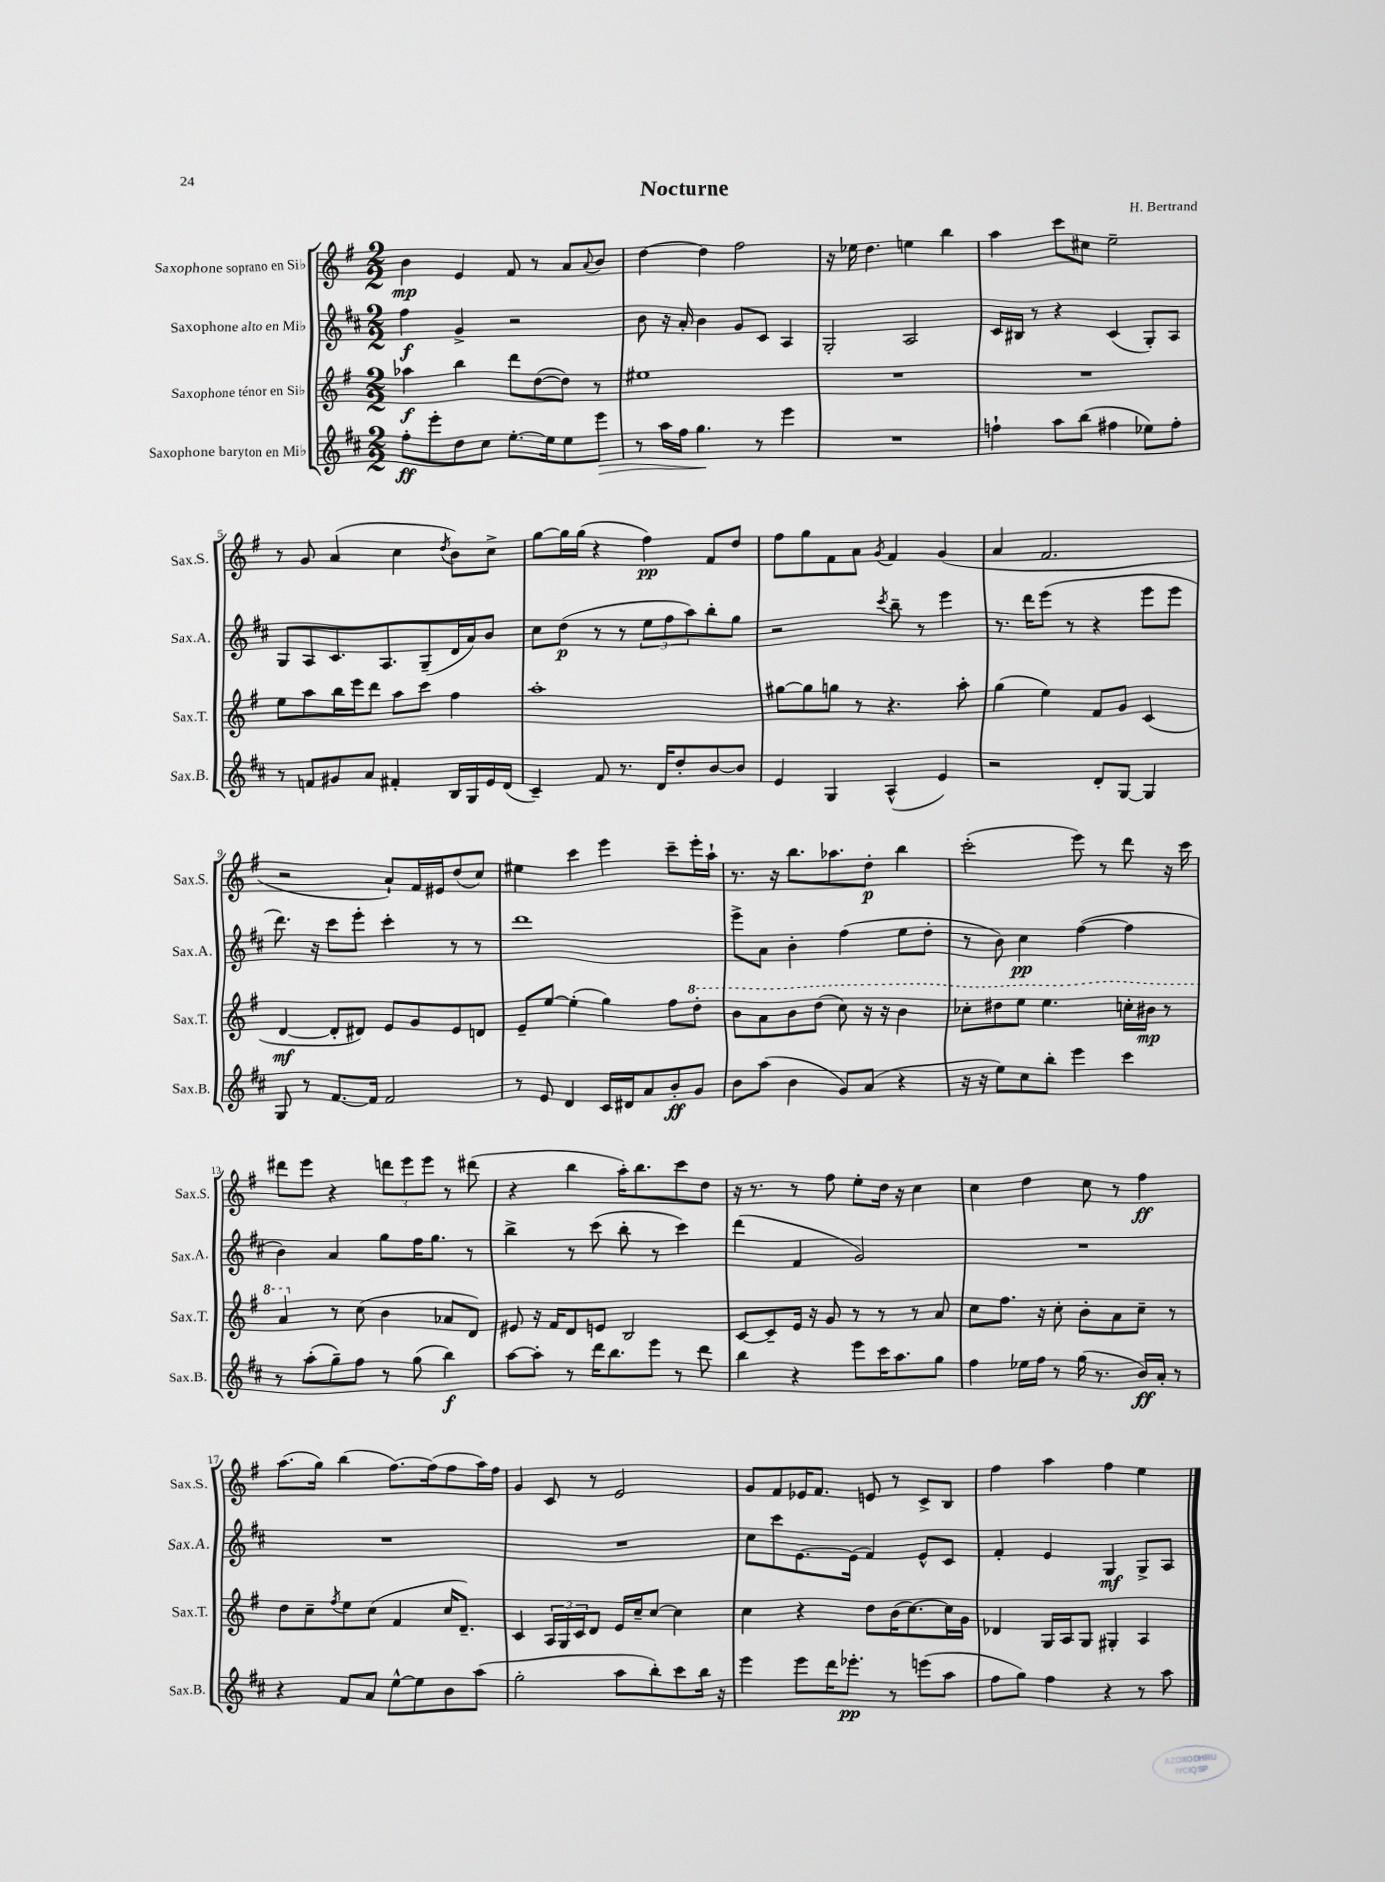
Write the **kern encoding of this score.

**kern	**dynam	**kern	**dynam	**kern	**dynam	**kern	**dynam
*part4	*part4	*part3	*part3	*part2	*part2	*part1	*part1
*staff4	*staff4	*staff3	*staff3	*staff2	*staff2	*staff1	*staff1
*I"Saxophone baryton en Mi♭	*	*I"Saxophone ténor en Si♭	*	*I"Saxophone alto en Mi♭	*	*I"Saxophone soprano en Si♭	*
*I'Sax.B.	*	*I'Sax.T.	*	*I'Sax.A.	*	*I'Sax.S.	*
*clefG2	*	*clefG2	*	*clefG2	*	*clefG2	*
*k[f#c#]	*	*k[f#]	*	*k[f#c#]	*	*k[f#]	*
*M2/2	*	*M2/2	*	*M2/2	*	*M2/2	*
=1	=1	=1	=1	=1	=1	=1	=1
8ff#'\L	ff	4aa-X\	f	4ff#\	f	4b\	mp
8eee'\	.	.	.	.	.	.	.
8dd\	.	4bb\	.	4g^/	.	4e/	.
8cc#\J	.	.	.	.	.	.	.
[8.ee'\L	.	8ddd\L	.	2r	.	8f#/	.
.	.	([8dd\	.	.	.	8r	.
16ee\k]	.	.	.	.	.	.	.
8ee\	.	8dd\J])	.	.	.	8a/L	.
.	.	.	.	.	.	8qqa/	.
!	!LO:HP:b	!	!	!	!	!	!
8eee\J	>	8r	.	.	.	8b/J	.
=2	=2	=2	=2	=2	=2	=2	=2
8r	.	1ee#X	.	8b\	.	[4dd\	.
16aa\LL	.	.	.	16r	.	.	.
16ff#\JJ	.	.	.	16a'/	.	.	.
4.gg\	.	.	.	4b\	.	4dd\]	.
.	.	.	.	8g/L	.	2ff#\	.
8r	]	.	.	8c#/J	.	.	.
4eee\	.	.	.	4A/	.	.	.
=3	=3	=3	=3	=3	=3	=3	=3
1r	.	1r	.	2G'/	.	16r	.
.	.	.	.	.	.	16ee-X\	.
.	.	.	.	.	.	4.dd\	.
.	.	.	.	2A/	.	4een\	.
.	.	.	.	.	.	4bb\	.
=4	=4	=4	=4	=4	=4	=4	=4
4ffn`\	.	1r	.	16c#/LL	.	4aa\	.
.	.	.	.	16B#X/JJ	.	.	.
.	.	.	.	8r	.	.	.
8aa\L	.	.	.	4r	.	8ccc\L	.
(8bb\J	.	.	.	.	.	8cc#X\J	.
4ff#X\	.	.	.	(4c#/	.	2ee~\	.
8ee-X\L)	.	.	.	8G'/L)	.	.	.
8ff#'\J	.	.	.	8A/J	.	.	.
!!LO:LB:g=z
=5	=5	=5	=5	=5	=5	=5	=5
8r	.	8ee\L	.	8G/L	.	8r	.
8fn/L	.	8aa\	.	8A/	.	8g/	.
8g#X/	.	16bb\L	.	8.c#/	.	(4a/	.
.	.	16eee\J	.	.	.	.	.
8a/J	.	8ddd\J	.	.	.	.	.
.	.	.	.	8.A/	.	.	.
4f#X'/	.	8aa\L	.	.	.	4cc\	.
.	.	8ccc\J	.	(8G~/	.	.	.
.	.	.	.	.	.	8qdd/	.
16B/LL	.	4ff#\	.	16d/L	.	8b\L)	.
16G/	.	.	.	16a/J)	.	.	.
16e/	.	.	.	8b/J	.	8cc^\J	.
(16d/JJ	.	.	.	.	.	.	.
=6	=6	=6	=6	=6	=6	=6	=6
4c#~/)	.	1aa'	.	8cc#\L	.	[8gg\L	.
.	.	.	.	(8dd\J	p	16gg\L]	.
.	.	.	.	.	.	(16gg\JJ	.
8f#/	.	.	.	8r	.	4r	.
8.r	.	.	.	8r	.	.	.
.	.	.	.	12ee\L	.	4ff#\)	pp
16d/KL	.	.	.	.	.	.	.
.	.	.	.	12ff#\	.	.	.
8dd'/	.	.	.	.	.	.	.
.	.	.	.	12aa\)	.	.	.
[8b/	.	.	.	8bb'\	.	8f#/L	.
8b/J]	.	.	.	8gg\J	.	8dd/J	.
=7	=7	=7	=7	=7	=7	=7	=7
4e/	.	[8gg#X\L	.	2r	.	8ff#\L	.
.	.	8gg#\]	.	.	.	8gg\	.
4G/	.	8ggn\J	.	.	.	8f#\	.
.	.	8r	.	.	.	8a\J	.
.	.	.	.	8qccc#/	.	8qg/	.
(4A^^/	.	4.r	.	8bb~\	.	4f#/	.
.	.	.	.	8r	.	.	.
4e/)	.	.	.	4eee\	.	(4g/	.
.	.	8aa'\	.	.	.	.	.
=8	=8	=8	=8	=8	=8	=8	=8
2r	.	(4gg\	.	8.r	.	4a/	.
.	.	.	.	16ddd\KL	.	.	.
.	.	4ee\)	.	(8eee\J	.	2.f#/	.
.	.	.	.	8r	.	.	.
8d'/L	.	8f#/L	.	4r	.	.	.
[8G/J	.	8g/J	.	.	.	.	.
4G/]	.	(4c/	.	8eee\L	.	.	.
.	.	.	.	8eee\J	.	.	.
!!LO:LB:g=z
=9	=9	=9	=9	=9	=9	=9	=9
8G/	.	[4d/	mf	8.ddd\)	.	2r	.
8r	.	.	.	.	.	.	.
.	.	.	.	16r	.	.	.
[8.f#/L	.	8d'/L]	.	8ccc#\L	.	.	.
.	.	8d#X/J)	.	8eee'\J	.	.	.
16f#/Jk]	.	.	.	.	.	.	.
2f#/	.	8e/L	.	4ccc#'\	.	8a`/L)	.
.	.	8g/	.	.	.	16f#/L	.
.	.	.	.	.	.	16e#X/J	.
.	.	8e/	.	8r	.	(8dd/	.
.	.	8dn/J	.	8r	.	8cc/J)	.
=10	=10	=10	=10	=10	=10	=10	=10
8r	.	8e~/L	.	1ddd	.	4ee#X\	.
8e/	.	[8ee/J	.	.	.	.	.
4d/	.	(4ee'\]	.	.	.	4ccc\	.
16c#/LL	.	4gg\)	.	.	.	4eee\	.
16d#X/J	.	.	.	.	.	.	.
8a/	.	.	.	.	.	.	.
8b'/	ff	8ff#\L	.	.	.	8ccc~\L	.
*	*	*8va	*	*	*	*	*
8g/J	.	8ddd'\J	.	.	.	16eee'\L	.
.	.	.	.	.	.	16aa`\JJ	.
=11	=11	=11	=11	=11	=11	=11	=11
8b\L	.	8bb\L	.	8eee^\L	.	8.r	.
(8aa\J	.	8aa\	.	8a\J	.	.	.
.	.	.	.	.	.	16r	.
4b\	.	8bb\	.	4b'\	.	8.bb\L	.
.	.	(8ddd\J	.	.	.	.	.
.	.	.	.	.	.	8.aa-X\	.
8g/L)	.	8ccc\)	.	(4ff#\	.	.	.
(8a/J	.	16r	.	.	.	8dd'\J	p
.	.	16r	.	.	.	.	.
4r	.	4bb\	.	8ee\L	.	4bb\	.
.	.	.	.	8dd'\J	.	.	.
=12	=12	=12	=12	=12	=12	=12	=12
16r	.	8ccc-X'\L	.	8r	.	(2ccc'\	.
16r	.	.	.	.	.	.	.
8ee\L)	.	8ddd#X\	.	8b\)	.	.	.
8cc#\	.	8eee\J	.	4cc#\	pp	.	.
8bb'\J	.	4.eee\	.	.	.	.	.
4eee\	.	.	.	([4ff#\	.	8eee\)	.
.	.	.	.	.	.	8r	.
4ccc#\	.	16cccn'\LL	.	4ff#\]	.	8ddd\	.
.	.	16bb#X\JJ	mp	.	.	.	.
.	.	8r	.	.	.	16r	.
.	.	.	.	.	.	16ccc\	.
!!LO:LB:g=z
=13	=13	=13	=13	=13	=13	=13	=13
8r	.	4aa/	.	4b\)	.	8ddd#X\L	.
(8aa'\L	.	.	.	.	.	8eee\J	.
*	*	*X8va	*	*	*	*	*
8gg~\)	.	8r	.	4a/	.	4r	.
8ff#\J	.	(8cc\	.	.	.	.	.
8r	.	4b\	.	8gg\L	.	12dddn\L	.
.	.	.	.	.	.	12eee\	.
(8gg\	.	.	.	16ff#\K	.	.	.
.	.	.	.	.	.	12eee\J	.
.	.	.	.	8.gg\J	.	.	.
4bb\)	f	8a-X/L	.	.	.	8r	.
.	.	8d/J)	.	8r	.	(8ddd#X\	.
=14	=14	=14	=14	=14	=14	=14	=14
[8aa\L	.	8e#X/	.	4bb^\	.	4r	.
8aa'\J]	.	16r	.	.	.	.	.
.	.	16f#/KL	.	.	.	.	.
8r	.	8d/	.	8r	.	4bb\	.
16ddd\KL	.	8en/J	.	(8ccc#\	.	.	.
8.bb\	.	.	.	.	.	.	.
.	.	2B/	.	8bb'\	.	16aa'\KL)	.
.	.	.	.	.	.	8.bb\	.
8eee\J	.	.	.	8r	.	.	.
8r	.	.	.	4ccc#\)	.	8ccc\	.
8ddd\	.	.	.	.	.	8dd\J	.
=15	=15	=15	=15	=15	=15	=15	=15
4bb\	.	[8c/L	.	(4ddd\	.	16r	.
.	.	.	.	.	.	8.r	.
.	.	8c~/]	.	.	.	.	.
4r	.	16e/Jk	.	4f#/	.	8r	.
.	.	16r	.	.	.	.	.
.	.	8g/	.	.	.	8ff#\	.
8eee\L	.	8r	.	2g/)	.	8ee'\L	.
16ccc#\K	.	8r	.	.	.	16dd\Jk	.
8.aa\	.	.	.	.	.	16r	.
.	.	8r	.	.	.	4cc\	.
8gg\J	.	8a/	.	.	.	.	.
=16	=16	=16	=16	=16	=16	=16	=16
4ff#\	.	8cc\L	.	1r	.	4cc\	.
.	.	8.ff#\J	.	.	.	.	.
16ee-X\LL	.	.	.	.	.	4dd\	.
16ff#\JJ	.	16r	.	.	.	.	.
8r	.	8cc'\	.	.	.	.	.
(16gg\	.	8b'\L	.	.	.	8cc\	.
8.r	.	.	.	.	.	.	.
.	.	8a\	.	.	.	8r	.
16b/LL)	ff	8cc~\J	.	.	.	4ff#\	ff
16a'/JJ	.	.	.	.	.	.	.
8r	.	8r	.	.	.	.	.
!!LO:LB:g=z
=17	=17	=17	=17	=17	=17	=17	=17
4r	.	8dd\L	.	1r	.	(8.aa\L	.
.	.	8cc~\	.	.	.	.	.
.	.	.	.	.	.	16gg\Jk)	.
.	.	8qff#/	.	.	.	.	.
8f#/L	.	8ee\	.	.	.	(4bb\	.
8a/J	.	(8cc\J	.	.	.	.	.
[8ee^^\L	.	4f#/	.	.	.	[8.ff#\L)	.
8ee\]	.	.	.	.	.	.	.
.	.	.	.	.	.	(16ff#\k]	.
8b\	.	16cc/KL	.	.	.	8ff#\	.
.	.	8.d~/J)	.	.	.	.	.
(8aa\J	.	.	.	.	.	16aa\L)	.
.	.	.	.	.	.	16ff#\JJ	.
=18	=18	=18	=18	=18	=18	=18	=18
2gg'\	.	4c/	.	1r	.	4g/	.
.	.	24A/LL	.	.	.	8c/	.
.	.	24G/	.	.	.	.	.
.	.	24c/J	.	.	.	.	.
.	.	8d/J	.	.	.	8r	.
8aa\L	.	16e/LL	.	.	.	2e/	.
.	.	16cc~/J	.	.	.	.	.
8bb'\)	.	[8cc/J	.	.	.	.	.
8ccc#\	.	4cc\]	.	.	.	.	.
16bb\Jk	.	.	.	.	.	.	.
16r	.	.	.	.	.	.	.
=19	=19	=19	=19	=19	=19	=19	=19
4eee\	.	4cc\	.	8cc#\L	.	8g/L	.
.	.	.	.	8ccc#\	.	8f#/	.
8eee\L	.	4r	.	[8.e\	.	16e-X/K	.
.	.	.	.	.	.	8.f#/J	.
16ddd\K	.	.	.	.	.	.	.
8.eee-X'\J	pp	.	.	(16e\Jk]	.	.	.
.	.	8dd\L	.	4f#/)	.	8en/	.
8r	.	(16b\K	.	.	.	8r	.
.	.	[8.cc\)	.	.	.	.	.
(8eeen\L	.	.	.	8e^^/L	.	8c^/L	.
8aa\J	.	16cc\L]	.	8c#/J	.	8B/J	.
.	.	16g\JJ	.	.	.	.	.
=20	=20	=20	=20	=20	=20	=20	=20
8ff#\L	.	4d-X/	.	4f#'/	.	4ff#\	.
8gg\J)	.	.	.	.	.	.	.
4ff#\	.	16G/LL	.	4e/	.	4aa\	.
.	.	16A/J	.	.	.	.	.
.	.	8G/J	.	.	.	.	.
4r	.	4G#X'/	.	4G/	mf	4ff#\	.
8r	.	4A/	.	8G^/L	.	4ee\	.
8aa\	.	.	.	8A/J	.	.	.
==	==	==	==	==	==	==	==
*-	*-	*-	*-	*-	*-	*-	*-
